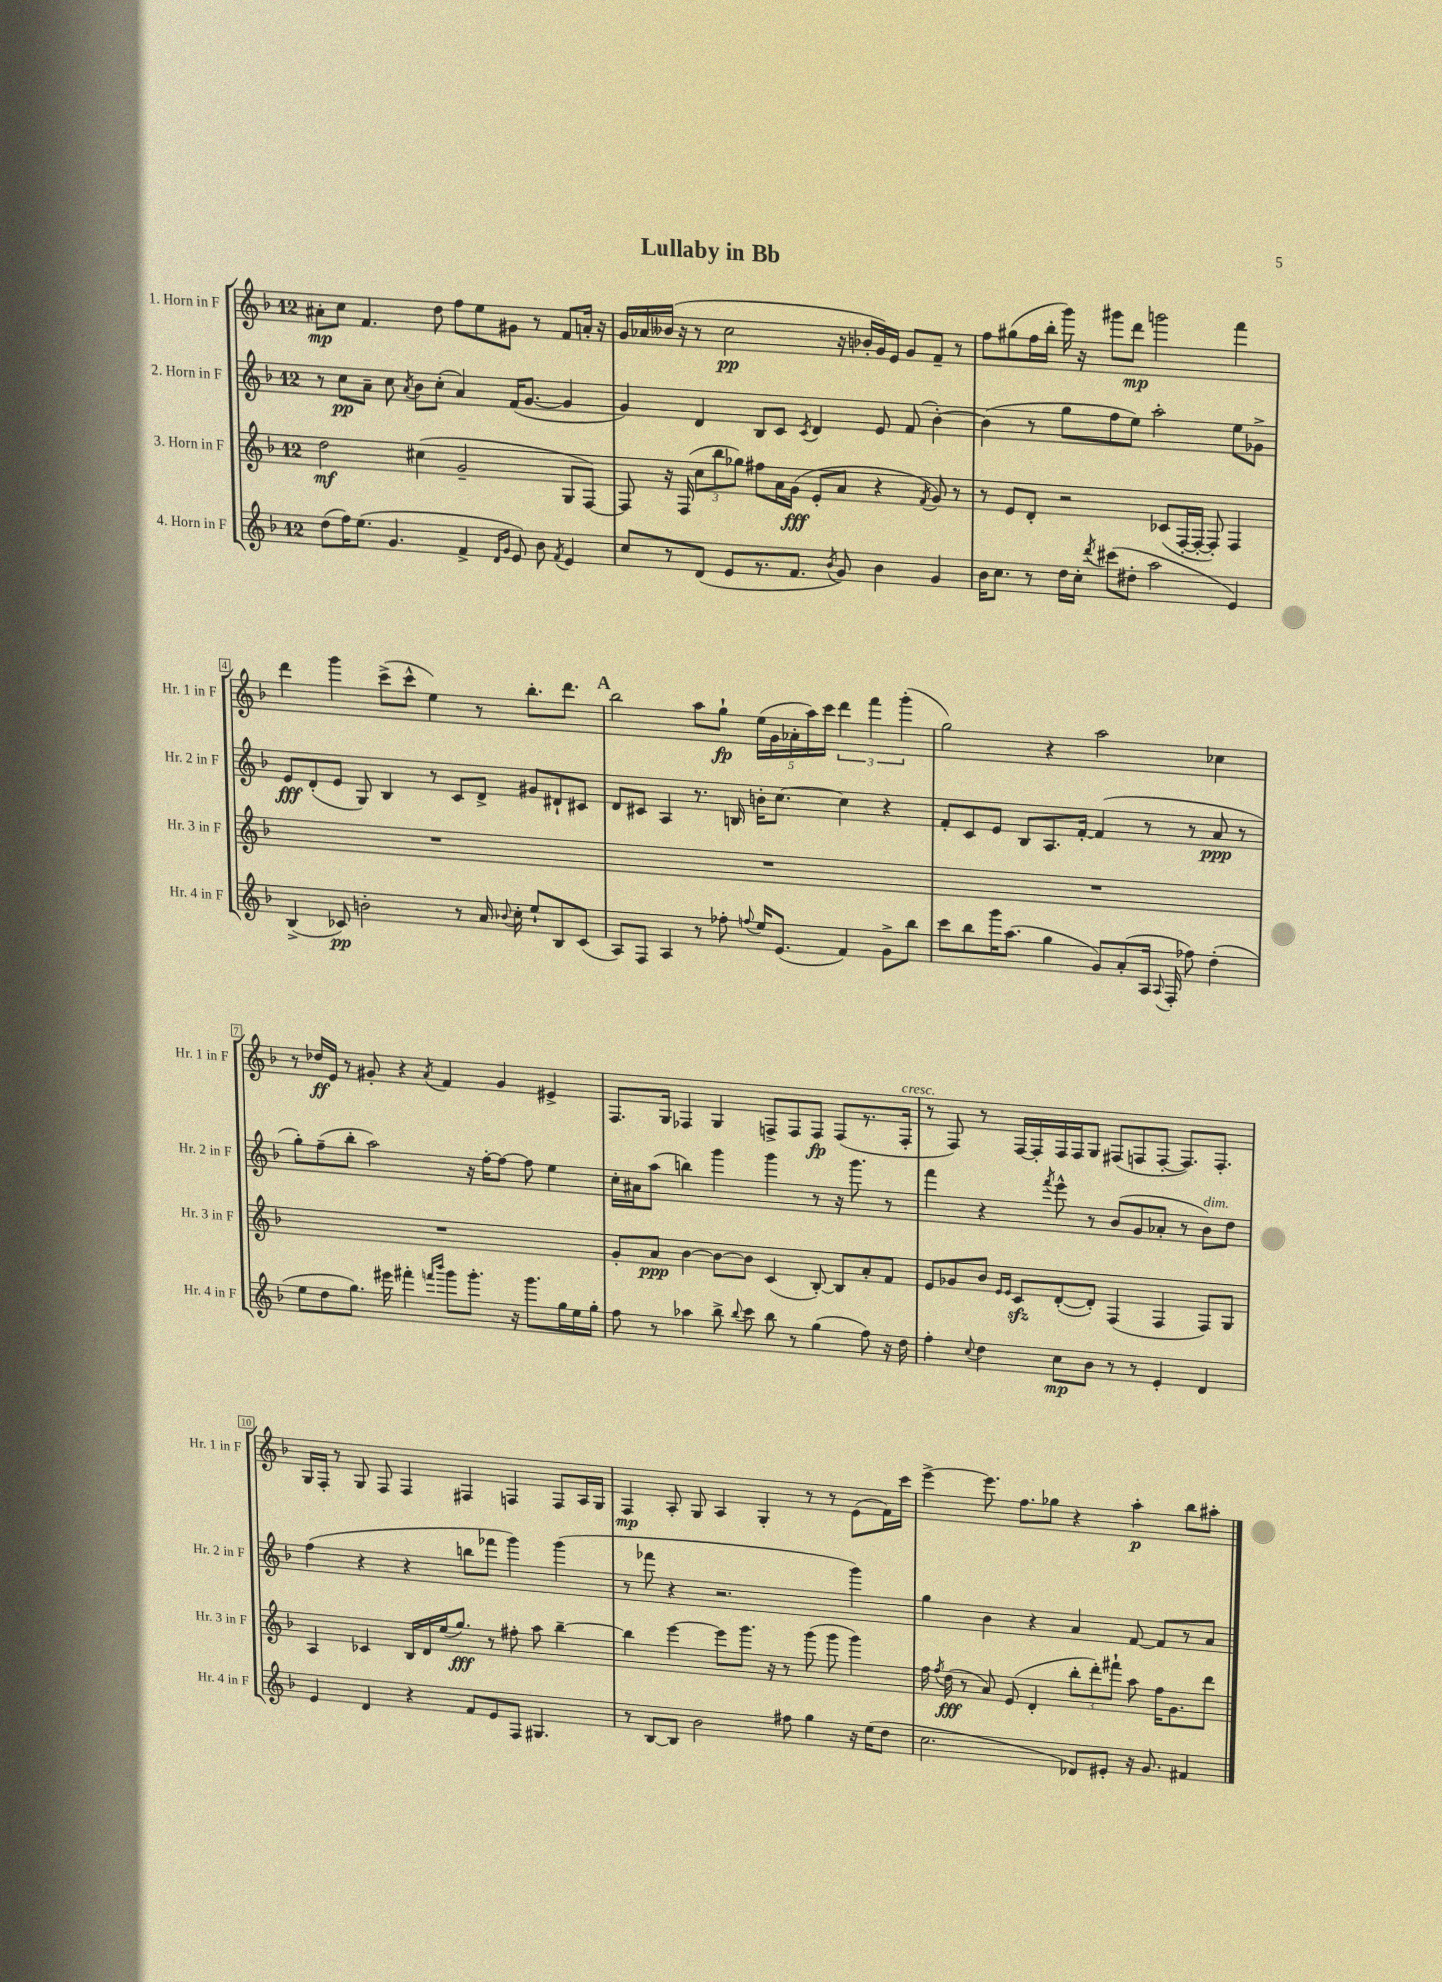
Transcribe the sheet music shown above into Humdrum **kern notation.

**kern	**dynam	**kern	**dynam	**kern	**dynam	**kern	**dynam
*part4	*part4	*part3	*part3	*part2	*part2	*part1	*part1
*staff4	*staff4	*staff3	*staff3	*staff2	*staff2	*staff1	*staff1
*I"4. Horn in F	*	*I"3. Horn in F	*	*I"2. Horn in F	*	*I"1. Horn in F	*
*I'Hr. 4 in F	*	*I'Hr. 3 in F	*	*I'Hr. 2 in F	*	*I'Hr. 1 in F	*
*clefG2	*	*clefG2	*	*clefG2	*	*clefG2	*
*k[b-]	*	*k[b-]	*	*k[b-]	*	*k[b-]	*
*M12/8	*	*M12/8	*	*M12/8	*	*M12/8	*
=1	=1	=1	=1	=1	=1	=1	=1
(8dd\L	.	2dd\	mf	8r	.	8a#X'\L	mp
16ff\K)	.	.	.	8cc\L	pp	8cc\J	.
(8.ee\J	.	.	.	.	.	.	.
.	.	.	.	8a~\J	.	4.f/	.
4.g/	.	.	.	8cc\	.	.	.
.	.	.	.	8qa/	.	.	.
.	.	(4cc#X\	.	8b-\L	.	.	.
.	.	.	.	(8cc'\J	.	8dd\	.
4f^/	.	2g~/	.	4a/)	.	8ff\L	.
.	.	.	.	.	.	8ee\	.
16qqd/LL	.	.	.	.	.	.	.
16qqg/JJ	.	.	.	.	.	.	.
8e/)	.	.	.	(16f/KL	.	8g#X\J	.
.	.	.	.	[8.g/J	.	.	.
8b-\	.	.	.	.	.	8r	.
8qf/	.	.	.	.	.	.	.
4e/	.	8G/L	.	4g/]	.	8f/L	.
.	.	[8F/J)	.	.	.	16an'/Jk	.
.	.	.	.	.	.	16r	.
=2	=2	=2	=2	=2	=2	=2	=2
8cc/L	.	8F/]	.	4g/)	.	16g/LL	.
.	.	.	.	.	.	16a-X/	.
8r	.	16r	.	.	.	(16b--X/JJ	.
.	.	(16F/	.	.	.	16r	.
(8d/J	.	12cc\L	.	4d/	.	8r	.
.	.	12bb-\	.	.	.	.	.
8e/L	.	.	.	.	.	2cc\	pp
.	.	12gg-X\J)	.	.	.	.	.
8.r	.	8ff#X\L	.	8B-/L	.	.	.
.	.	16a\L	.	8c/J	.	.	.
8.f/J	.	(16g\JJ	fff	.	.	.	.
.	.	.	.	8qc/	.	.	.
.	.	8e'/L	.	4d/	.	.	.
8qb-/	.	.	.	.	.	.	.
8g/)	.	8a/J	.	.	.	16r	.
.	.	.	.	.	.	16b-X'/LL	.
4b-\	.	4r	.	8e/	.	16g/)	.
.	.	.	.	.	.	16e/JJ	.
.	.	.	.	(8f/	.	8g/L	.
.	.	8qf/	.	.	.	.	.
4g/	.	8g/)	.	[4b-'\)	.	8f~/J	.
.	.	8r	.	.	.	8r	.
=3	=3	=3	=3	=3	=3	=3	=3
16b-\KL	.	8r	.	(4b-\]	.	8ff\L	.
8.cc\J	.	.	.	.	.	.	.
.	.	8e/L	.	.	.	(8gg#X\	.
8r	.	8d'/J	.	8r	.	16ff\L	.
.	.	.	.	.	.	16bb-'\JJ	.
16dd\LL	.	2r	.	8gg\L	.	16ggg\)	.
16cc'\JJ	.	.	.	.	.	16r	.
8qddd/	.	.	.	.	.	.	.
(8ccc#X\L	.	.	.	8ff\	.	8ggg#X\L	.
8dd#X'\J	.	.	.	8ee\J)	.	8ddd\J	mp
2aa\	.	.	.	2aa'\	.	2gggn\	.
.	.	(8c-X/L	.	.	.	.	.
.	.	[16F'/L	.	.	.	.	.
.	.	16F'/JJ_	.	.	.	.	.
.	.	8F'/])	.	.	.	.	.
4e/)	.	4F/	.	8ee\L	.	4fff\	.
.	.	.	.	8g-X^\J	.	.	.
!!LO:LB:g=z
=4	=4	=4	=4	=4	=4	=4	=4
(4B-^/	.	1.r	.	8e/L	fff	4ddd\	.
.	.	.	.	(8d'/	.	.	.
8c-X/)	pp	.	.	8e/J	.	4ggg\	.
2bn'\	.	.	.	8G/)	.	.	.
.	.	.	.	4B-/	.	(8ccc^\L	.
.	.	.	.	.	.	8ccc^^\J	.
.	.	.	.	8r	.	4ee\)	.
8r	.	.	.	8c/L	.	.	.
16a/	.	.	.	8d^/J	.	8r	.
8qqb-X/	.	.	.	.	.	.	.
16cc'\	.	.	.	.	.	.	.
8ee`/L	.	.	.	8g#X/L	.	8.bb-'\L	.
8B-/	.	.	.	8d#X`/	.	.	.
.	.	.	.	.	.	8.ddd\J	.
(8c-/J	.	.	.	8c#X/J	.	.	.
!!LO:REH:place=s1:t=A
=5	=5	=5	=5	=5	=5	=5	=5
8A/L)	.	1.r	.	8d/L	.	2bb-\	.
8F/J	.	.	.	8c#X/J	.	.	.
4A/	.	.	.	4A/	.	.	.
8r	.	.	.	8.r	.	8aa\L	.
8ff-X'\	.	.	.	.	.	8gg`\J	fp
.	.	.	.	16Bn/	.	.	.
8qqffn/	.	.	.	.	.	.	.
16ee/KL	.	.	.	16bn'\KL	.	(20ee\LL	.
.	.	.	.	.	.	20g\	.
(8.e/J	.	.	.	[8.cc\J	.	.	.
.	.	.	.	.	.	20a-X'\	.
.	.	.	.	.	.	20aa\)	.
.	.	.	.	.	.	20ccc\JJ	.
4f/)	.	.	.	4cc\]	.	6ddd\	.
.	.	.	.	.	.	6fff\	.
8g^\L	.	.	.	4r	.	.	.
.	.	.	.	.	.	(6ggg'\	.
8bb-\J	.	.	.	.	.	.	.
=6	=6	=6	=6	=6	=6	=6	=6
8ccc\L	.	1.r	.	8f'/L	.	2gg\)	.
8bb-\	.	.	.	8c/	.	.	.
16ggg\K	.	.	.	8e/J	.	.	.
(8.aa\J	.	.	.	.	.	.	.
.	.	.	.	8B-/L	.	.	.
4gg\	.	.	.	8.A/	.	4r	.
.	.	.	.	[16f'/Jk	.	.	.
8g/L)	.	.	.	(4f/]	.	2aa\	.
(8a'/	.	.	.	.	.	.	.
16A/Jk	.	.	.	8r	.	.	.
8qqA/	.	.	.	.	.	.	.
16F'/	.	.	.	.	.	.	.
8ff-X\)	.	.	.	8r	.	.	.
(4dd'\	.	.	.	8a/	ppp	4cc-X\	.
.	.	.	.	8r	.	.	.
!!LO:LB:g=z
=7	=7	=7	=7	=7	=7	=7	=7
8ee\L	.	1.r	.	8gg'\L)	.	8r	.
8dd\	.	.	.	(8ff~\	.	16dd-X/LL	ff
.	.	.	.	.	.	16e/JJ	.
8.gg\J)	.	.	.	8bb-'\J	.	8r	.
.	.	.	.	2aa\)	.	8g#X'/	.
16eee#X\	.	.	.	.	.	.	.
4fff#X'\	.	.	.	.	.	4r	.
16qqfffn/LL	.	.	.	.	.	.	.
16qqbbb-/JJ	.	.	.	.	.	8qa/	.
8ggg\L	.	.	.	.	.	4f/	.
8.ggg'\J	.	.	.	16r	.	.	.
.	.	.	.	[16ff'\KL	.	.	.
.	.	.	.	8ff\J_	.	4g#/	.
16r	.	.	.	.	.	.	.
8.ggg\L	.	.	.	8ff\]	.	.	.
.	.	.	.	4ee\	.	4e#X^/	.
16gg\L	.	.	.	.	.	.	.
16ee\	.	.	.	.	.	.	.
16gg'\JJ	.	.	.	.	.	.	.
=8	=8	=8	=8	=8	=8	=8	=8
8ff\	.	8g'/L	.	16cc'\LL	.	8.F/L	.
.	.	.	.	16a#X\J	.	.	.
8r	.	8a/J	ppp	(8aa\J	.	.	.
.	.	.	.	.	.	16G/Jk	.
4aa-X\	.	[4b-\	.	4bbn\)	.	4F-X/	.
8bb-^\	.	8b-\L_	.	4ggg\	.	4G/	.
8qqbb-/	.	.	.	.	.	.	.
8ccc\	.	8b-\J]	.	.	.	.	.
8bb-\	.	(4c/	.	4ggg\	.	8Fn^/L	.
8r	.	.	.	.	.	8F/	.
(4gg\	.	[8B-'/)	.	8r	.	8F/J	fp
.	.	8B-/L]	.	16r	.	(8F/L	.
.	.	.	.	8.ggg\	.	.	.
8ff\)	.	8a'/	.	.	.	8.r	.
16r	.	8f/J	.	8r	.	.	.
!	!	!	!	!	!	!LO:TX:a:i:t=cresc.	!
16dd\	.	.	.	.	.	16F'/Jk	.
=9	=9	=9	=9	=9	=9	=9	=9
4ff'\	.	8e/L	.	4fff\	.	8r	.
.	.	8g-X/	.	.	.	8F/)	.
8qqcc/	.	.	.	.	.	.	.
4dd\	.	8b-/J	.	4r	.	8r	.
.	.	16qqe/LL	.	.	.	.	.
.	.	16qqe/JJ	.	.	.	.	.
.	.	8czz/L	.	.	.	[16F/LL	.
.	.	.	.	.	.	16F'/]	.
.	.	.	.	8qfff/	.	.	.
8cc\L	mp	([8d'/	.	8eee^^\	.	16F/	.
.	.	.	.	.	.	16F/J	.
8b-\J	.	8d'/J])	.	8r	.	8G/J	.
8r	.	(4F/	.	(8b-/L	.	(8F#X/L	.
8r	.	.	.	8g/	.	8Fn/	.
4e'/	.	4F/	.	8a-X'/J	.	[8F'/J	.
.	.	.	.	8r	.	8.F/L])	.
!	!	!	!	!LO:TX:a:i:t=dim.	!	!	!
4d/	.	8F/L)	.	8b-\L)	.	.	.
.	.	.	.	.	.	8.F'/J	.
.	.	8G/J	.	8dd\J	.	.	.
!!LO:LB:g=z
=10	=10	=10	=10	=10	=10	=10	=10
4e/	.	4A/	.	(4ff\	.	16G/LL	.
.	.	.	.	.	.	16F'/JJ	.
.	.	.	.	.	.	8r	.
4d/	.	4c-X/	.	4r	.	8G/	.
.	.	.	.	.	.	8F/	.
4r	.	16B-/LL	.	4r	.	4F/	.
.	.	16d/	.	.	.	.	.
.	.	(16ee/J	.	.	.	.	.
.	.	8.gg/J)	fff	.	.	.	.
8f/L	.	.	.	8bbn\L	.	4F#X/	.
8e/	.	8r	.	8fff-X\J	.	.	.
8F/J	.	8ff#X'\	.	4ggg\)	.	4Fn/	.
4.G#X/	.	8aa\	.	.	.	.	.
.	.	[4bb-~\	.	(4ggg\	.	8F/L	.
.	.	.	.	.	.	16A/L	.
.	.	.	.	.	.	16G/JJ	.
=11	=11	=11	=11	=11	=11	=11	=11
8r	.	4bb-\]	.	8r	.	4F/	mp
[8B-/L	.	.	.	8fff-X\	.	.	.
8B-/J]	.	[4eee\	.	4r	.	8A'/	.
2b-\	.	.	.	.	.	8G/	.
.	.	8eee\L]	.	2.r	.	4A/	.
.	.	8.ggg\J	.	.	.	.	.
.	.	.	.	.	.	4G'/	.
.	.	16r	.	.	.	.	.
8ff#X\	.	8r	.	.	.	.	.
4gg\	.	(8ggg\	.	.	.	8r	.
.	.	8ggg\	.	.	.	8r	.
16r	.	4ggg\)	.	4ggg\)	.	(8e\L	.
(16ee\KL	.	.	.	.	.	.	.
8dd\J	.	.	.	.	.	16f\L)	.
.	.	.	.	.	.	16ccc\JJ	.
=12	=12	=12	=12	=12	=12	=12	=12
2.cc\	.	16ff\	.	4gg\	.	[4eee^\	.
.	.	8qff/	.	.	.	.	.
.	.	(16dd\	fff	.	.	.	.
.	.	8r	.	.	.	.	.
.	.	8a/)	.	4b-\	.	8.eee\]	.
.	.	(8e/	.	.	.	.	.
.	.	.	.	.	.	8.ff\L	.
.	.	4d'/	.	4r	.	.	.
.	.	.	.	.	.	8gg-X\J	.
8d-X/L)	.	12bb-'\L	.	4a/	.	4r	.
.	.	12ddd'\)	.	.	.	.	.
8e#X'/J	.	.	.	.	.	.	.
.	.	12fff#X`\J	.	.	.	.	.
16r	.	8aa\	.	[8f/	.	4aa'\	p
8.g/	.	.	.	.	.	.	.
.	.	16ff\KL	.	8f/L]	.	.	.
.	.	8.g\	.	.	.	.	.
4f#X/	.	.	.	8r	.	8bb-\L	.
.	.	8ddd\J	.	8a/J	.	8aa#X'\J	.
==	==	==	==	==	==	==	==
*-	*-	*-	*-	*-	*-	*-	*-
